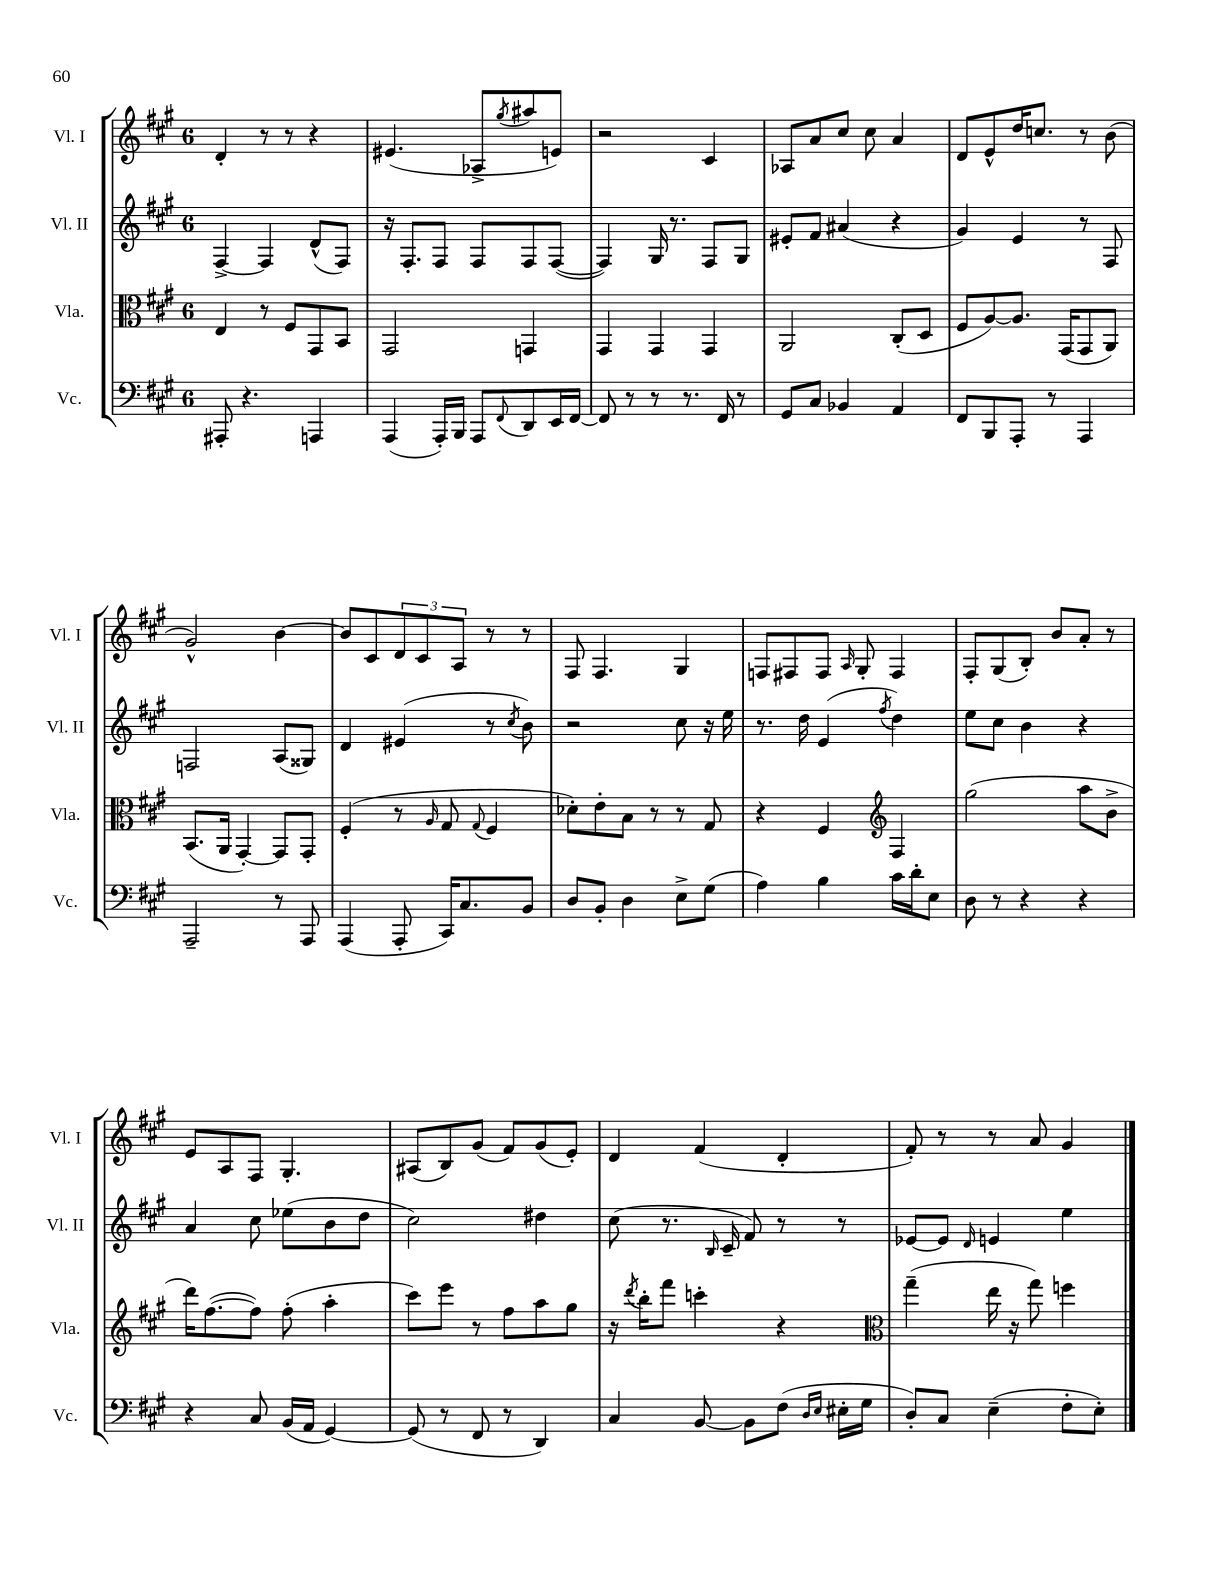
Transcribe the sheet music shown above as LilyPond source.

<<
\new StaffGroup <<
\new Staff = "s0" \with { instrumentName = "Vl. I" shortInstrumentName = "Vl. I" } {
    \clef treble \key a \major \once \override Staff.TimeSignature.style = #'single-digit \time 6/8
    d'4-. r8 r8 r4 |
    eis'4.( aes8-> \acciaccatura { gis''8 } ais''8 e'8) |
    r2 cis'4 |
    aes8 a'8 cis''8 cis''8 a'4 |
    d'8 e'8-^ d''16 c''8. r8 b'8( |
    gis'2-^) b'4~ |
    b'8 cis'8 \tuplet 3/2 { d'8 cis'8 a8 } r8 r8 |
    fis8 fis4. gis4 |
    f8 fis8 fis8 \grace { a16 } gis8-. fis4 |
    fis8-. gis8( b8-.) b'8 a'8-. r8 |
    e'8 a8 fis8 gis4.-. |
    ais8( b8) gis'8( fis'8) gis'8( e'8-.) |
    d'4 fis'4( d'4-. |
    fis'8-.) r8 r8 a'8 gis'4 \bar "|." |
}
\new Staff = "s1" \with { instrumentName = "Vl. II" shortInstrumentName = "Vl. II" } {
    \clef treble \key a \major \once \override Staff.TimeSignature.style = #'single-digit \time 6/8
    fis4~-> fis4 d'8-^( fis8) |
    r16 fis8.-. fis8 fis8 fis8 fis8~( |
    fis4) gis16 r8. fis8 gis8 |
    eis'8-. fis'8 ais'4( r4 |
    gis'4) e'4 r8 fis8 |
    f2 a8( gisis8) |
    d'4 eis'4( r8 \acciaccatura { cis''8 } b'8) |
    r2 cis''8 r16 e''16 |
    r8. d''16 e'4( \acciaccatura { fis''8 } d''4) |
    e''8 cis''8 b'4 r4 |
    a'4 cis''8 ees''8( b'8 d''8 |
    cis''2) dis''4 |
    cis''8( r8. \grace { b16 } cis'16-- fis'8) r8 r8 |
    ees'8~ ees'8 \grace { d'16 } e'4 e''4 \bar "|." |
}
\new Staff = "s2" \with { instrumentName = "Vla." shortInstrumentName = "Vla." } {
    \clef alto \key a \major \once \override Staff.TimeSignature.style = #'single-digit \time 6/8
    e4 r8 fis8 gis,8 b,8 |
    gis,2 g,4 |
    gis,4 gis,4 gis,4 |
    a,2 cis8-.( d8 |
    fis8 a8~) a8. gis,16( gis,8 a,8) |
    b,8.( a,16 gis,4~-.) gis,8 gis,8-. |
    fis4-.( r8 \grace { a16 } gis8 \appoggiatura { gis8 } fis4 |
    des'8-.) e'8-. b8 r8 r8 gis8 |
    r4 fis4 \clef treble fis4 |
    gis''2( a''8 b'8-> |
    d'''16) fis''8.~( fis''8) fis''8-.( a''4-. |
    cis'''8) e'''8 r8 fis''8 a''8 gis''8 |
    r16 \acciaccatura { d'''8 } b''16-. fis'''8 c'''4-. r4 |
    \clef alto gis''4--( e''16 r16 gis''8) f''4 \bar "|." |
}
\new Staff = "s3" \with { instrumentName = "Vc." shortInstrumentName = "Vc." } {
    \clef bass \key a \major \once \override Staff.TimeSignature.style = #'single-digit \time 6/8
    ais,,8-. r4. a,,4 |
    a,,4( a,,16-.) b,,16 a,,8 \appoggiatura { fis,8 } d,8 e,16 fis,16~ |
    fis,8 r8 r8 r8. fis,16 r8 |
    gis,8 cis8 bes,4 a,4 |
    fis,8 b,,8 a,,8-. r8 a,,4 |
    a,,2-- r8 a,,8 |
    a,,4( a,,8-. cis,16) cis8. b,8 |
    d8 b,8-. d4 e8-> gis8( |
    a4) b4 cis'16 d'16-. e8 |
    d8 r8 r4 r4 |
    r4 cis8 b,16( a,16 gis,4~) |
    gis,8( r8 fis,8 r8 d,4) |
    cis4 b,8~ b,8 fis8( \grace { d16 e16 } eis16-. gis16 |
    d8-.) cis8 e4--( fis8-. e8-.) \bar "|." |
}
>>
>>
\layout { \context { \Score \remove "Bar_number_engraver" } }
